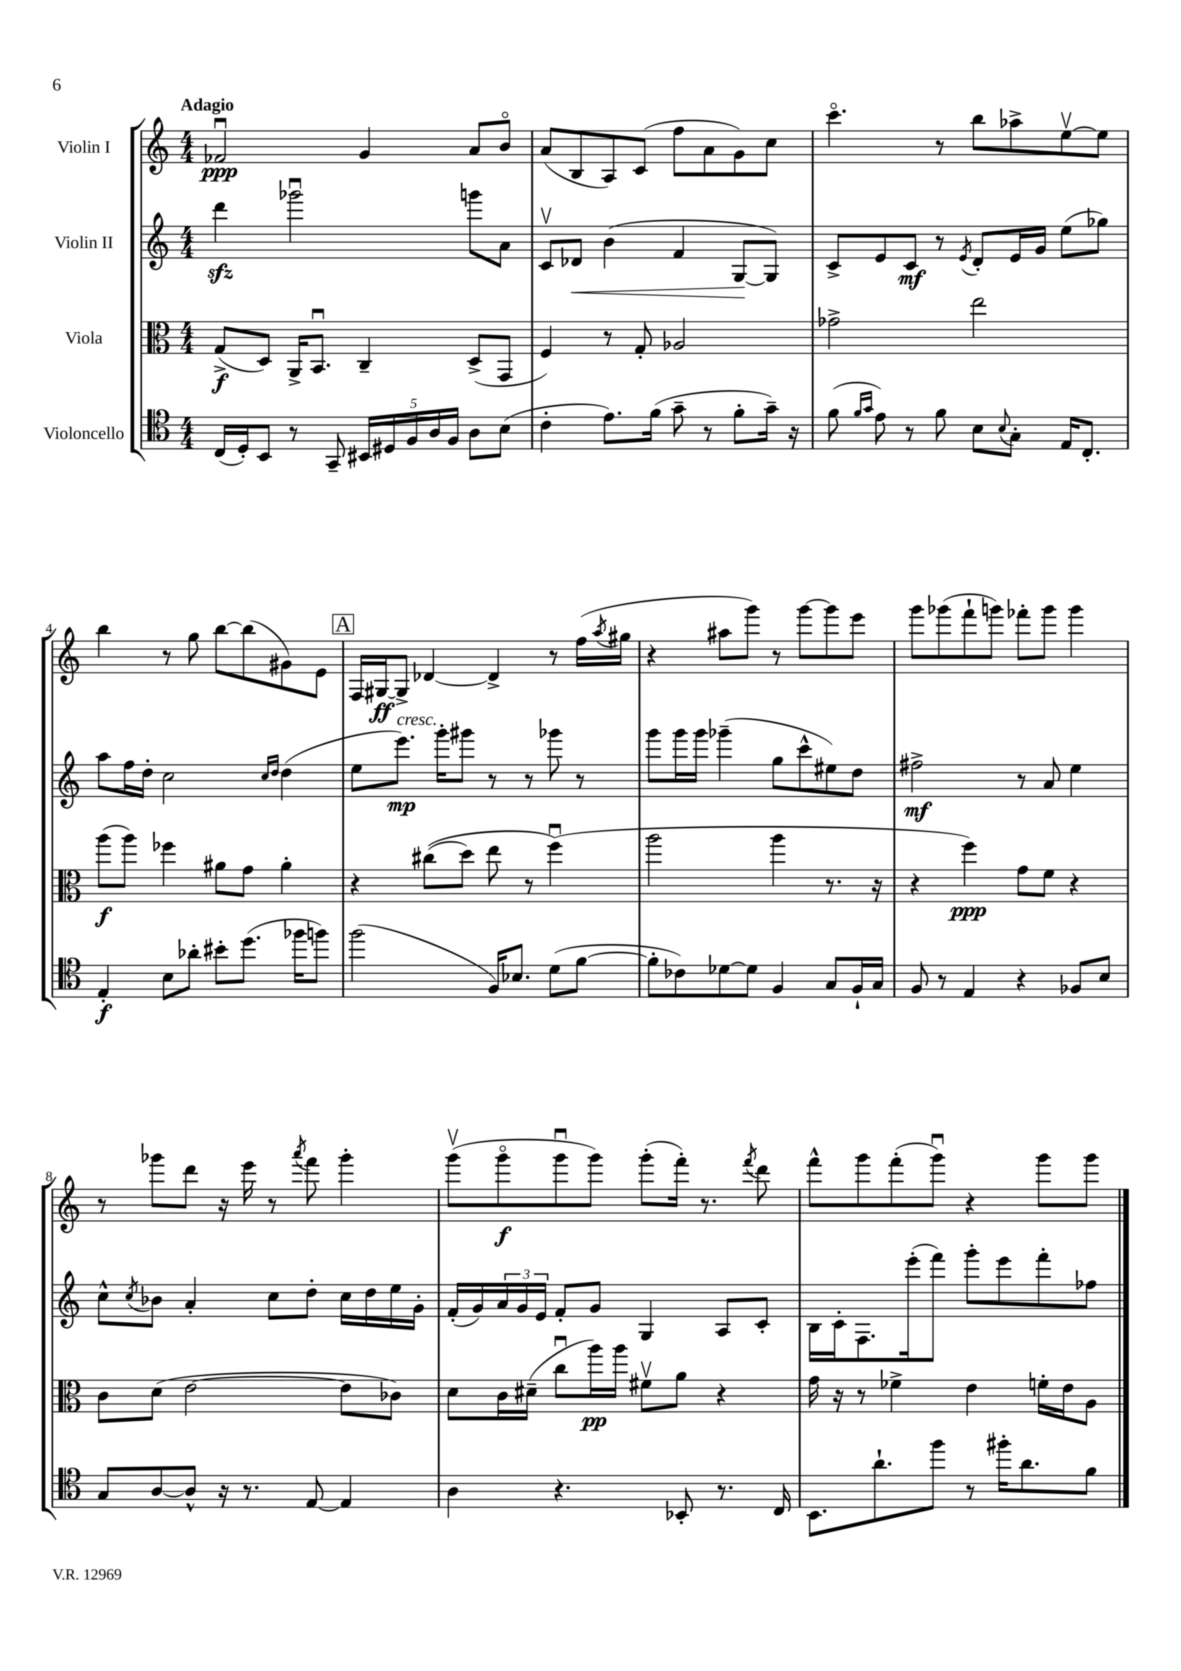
<<
\new StaffGroup <<
\new Staff = "s0" \with { instrumentName = "Violin I" } {
    \clef treble \key c \major \numericTimeSignature \time 4/4 \tempo "Adagio"
    fes'2\downbow\ppp g'4 a'8 b'8\flageolet |
    a'8( b8 a8) c'8( f''8 a'8 g'8) c''8 |
    c'''4.\flageolet r8 b''8 aes''8-> e''8~\upbow e''8 |
    b''4 r8 g''8 b''8~ b''8( gis'8) e'8 |
    \mark \markup { \box "A" } f16 gis16~\ff gis8-> des'4~ des'4-> r8 f''16( \acciaccatura { a''8 } gis''16 |
    r4 ais''8 g'''8) r8 g'''8~ g'''8 e'''8 |
    g'''8 ges'''8( f'''8-! g'''8) fes'''8-. g'''8 g'''4 |
    r8 ges'''8 d'''8 r16 e'''16 r8 \acciaccatura { a'''8 } f'''8 ges'''4-. |
    g'''8\upbow( g'''8\flageolet\f g'''8\downbow g'''8) g'''8-.( f'''16-.) r8. \acciaccatura { f'''8 } d'''8 |
    f'''8-^ g'''8 f'''8-.( g'''8\downbow) r4 g'''8 g'''8 \bar "|." |
}
\new Staff = "s1" \with { instrumentName = "Violin II" } {
    \clef treble \key c \major \numericTimeSignature \time 4/4
    d'''4\sfz ges'''2\downbow g'''8 a'8 |
    c'8\upbow des'8\< b'4( f'4 g8~\! g8) |
    c'8-> e'8 c'8\mf r8 \acciaccatura { e'8 } d'8-. e'16 g'16 e''8( ges''8) |
    a''8 f''16 d''16-. c''2 \grace { c''16 d''16 } d''4( |
    \mark \markup { \box "A" } e''8 e'''8.\mp^\markup { \italic "cresc." }) g'''16-. gis'''8 r8 r8 ges'''8 r8 |
    g'''8 g'''16 g'''16 ges'''4--( g''8 c'''8-^ eis''8) d''8 |
    fis''2->\mf r8 a'8 e''4 |
    c''8-^ \acciaccatura { c''8 } bes'8 a'4-. c''8 d''8-. c''16 d''16 e''16 g'16-. |
    f'16-.( g'16) \tuplet 3/2 { a'16 g'16 e'16 } f'8-. g'8 g4 a8 c'8-. |
    b16 c'16-. f8. e'''16-.( f'''8) g'''8-. e'''8 f'''8-. fes''8 \bar "|." |
}
\new Staff = "s2" \with { instrumentName = "Viola" } {
    \clef alto \key c \major \numericTimeSignature \time 4/4
    g8->\f( d8) a,16-> b,8.\downbow c4-- d8->( g,8 |
    f4) r8 g8-. aes2 |
    ges'2-> e''2 |
    a''8\f( a''8) fes''4 ais'8 g'8 ais'4-. |
    \mark \markup { \box "A" } r4 cis''8(\( d''8) e''8 r8 f''4\downbow(\) |
    a''2 a''4 r8. r16 |
    r4 f''4\ppp) g'8 f'8 r4 |
    c'8 d'8( e'2~ e'8 ces'8) |
    d'8 c'16 dis'16--( c''8\downbow a''16\pp) a''16 fis'8\upbow a'8 r4 |
    g'16 r16 r8 fes'4-> e'4 f'16-. e'16 a8 \bar "|." |
}
\new Staff = "s3" \with { instrumentName = "Violoncello" } {
    \clef tenor \key c \major \numericTimeSignature \time 4/4
    c16( d16-.) b,8 r8 g,8-- \tuplet 5/4 { bis,16 dis16 f16 a16 f16 } a8 b8( |
    c'4-. e'8.) f'16( g'8-- r8 f'8-. g'16--) r16 |
    f'8( \grace { f'16 g'16 } e'8) r8 f'8 b8 \appoggiatura { b8 } g8-. e16 c8.-. |
    e4-.\f b8 aes'8-. bis'8-. d''8.( fes''16 f''8) |
    \mark \markup { \box "A" } f''2( f16) bes8. d'8( f'8~ |
    f'8-. ces'8) des'8~ des'8 f4 g8 f16-! g16 |
    f8 r8 e4 r4 fes8 b8 |
    g8 a8~ a8-^ r16 r8. e8~ e4 |
    a4 r4. bes,8-. r8. c16 |
    b,8. a'8.-! f''8 r8 fis''16-. a'8. f'8 \bar "|." |
}
>>
>>
